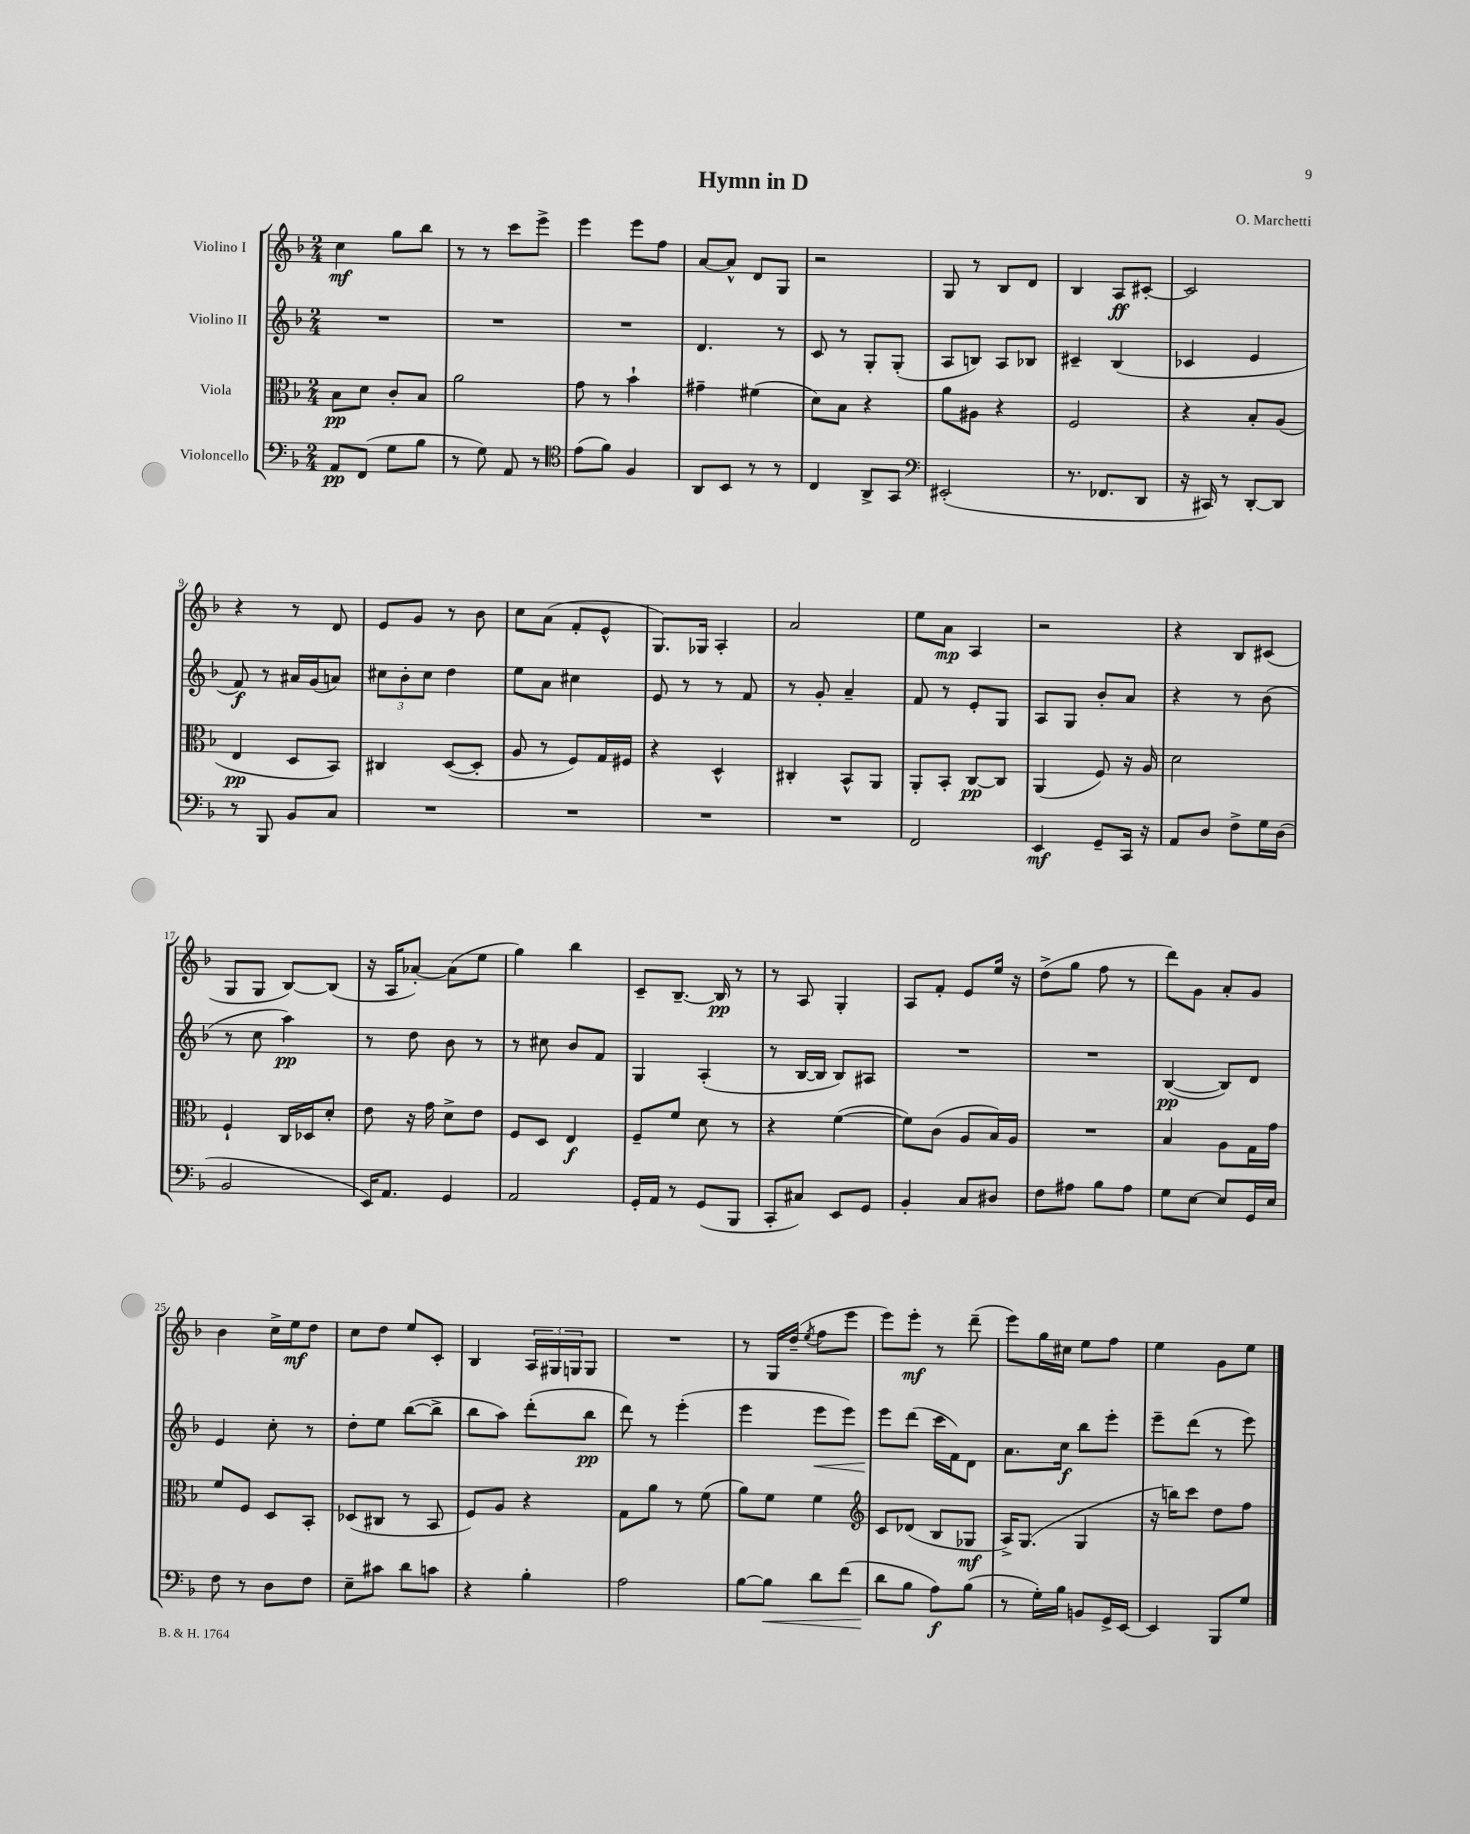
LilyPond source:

\header { title = "Hymn in D" composer = "O. Marchetti" }
<<
\new StaffGroup <<
\new Staff = "s0" \with { instrumentName = "Violino I" } {
    \clef treble \key f \major \numericTimeSignature \time 2/4
    c''4\mf g''8 bes''8 |
    r8 r8 c'''8 e'''8-> |
    e'''4 e'''8 f''8 |
    a'8~ a'8-^ d'8 g8 |
    r2 |
    g8 r8 bes8 d'8 |
    bes4 a8\ff cis'8~-. |
    cis'2 |
    r4 r8 d'8 |
    e'8 g'8 r8 bes'8 |
    c''8 a'8( f'8-. e'8-^ |
    g8.) ges16 a4-. |
    a'2 |
    e''8 a'8\mp a4 |
    r2 |
    r4 bes8 cis'8( |
    g8 g8 bes8~) bes8( |
    r16 a16 aes'8~-.) aes'8( e''8 |
    g''4) bes''4 |
    c'8-- bes8.~-- bes16\pp r8 |
    r8 a8 g4-. |
    a8 f'8-. e'8 e''16 r16 |
    d''8->( g''8 f''8 r8 |
    d'''8) g'8 a'8-. g'8 |
    bes'4 c''16-> e''16\mf d''8 |
    c''8 d''8 e''8 c'8-. |
    bes4 \tuplet 3/2 { a16 gis16 g16 } g8 |
    R2 |
    r8 g16 d''16--( \acciaccatura { e''8 } f''8 e'''8 |
    e'''8) e'''8-.\mf r8 d'''8--( |
    e'''8) g''16 cis''16 e''8 f''8 |
    e''4 g'8 e''8 \bar "|." |
}
\new Staff = "s1" \with { instrumentName = "Violino II" } {
    \clef treble \key f \major \numericTimeSignature \time 2/4
    R2 |
    R2 |
    R2 |
    d'4. r8 |
    c'8 r8 g8-. g8-.( |
    a8 b8) a8 bes8 |
    cis'4-- bes4( |
    ces'4 e'4 |
    f'8\f) r8 ais'16 g'16( a'8) |
    \tuplet 3/2 { cis''8 bes'8-. cis''8 } d''4 |
    e''8 a'8 cis''4 |
    e'8 r8 r8 f'8 |
    r8 g'8-. a'4-- |
    f'8 r8 e'8-. g8 |
    a8 g8 bes'8-. a'8 |
    r4 r8 bes'8( |
    r8 c''8 a''4\pp) |
    r8 d''8 bes'8 r8 |
    r8 cis''8 bes'8 f'8 |
    g4 a4-.( |
    r8 bes16~ bes16 bes8) ais8 |
    R2 |
    R2 |
    bes4~\pp( bes8) d'8 |
    e'4 c''8-. r8 |
    d''8-. e''8 bes''8~( bes''8-> |
    bes''8 a''8) d'''8-.( bes''8\pp |
    d'''8) r8 e'''4-.( |
    e'''4 e'''8\< e'''8) |
    e'''8\! d'''8( c'''16 f'16) d'8 |
    a'8. c''16\f bes''8 e'''8-. |
    e'''8-- d'''8( r8 e'''8) \bar "|." |
}
\new Staff = "s2" \with { instrumentName = "Viola" } {
    \clef alto \key f \major \numericTimeSignature \time 2/4
    bes8\pp d'8 c'8-. bes8 |
    a'2 |
    g'8 r8 bes'4-! |
    gis'4-- fis'4( |
    d'8) bes8 r4 |
    a'8 ais8 r4 |
    f2 |
    r4 bes8-. a8( |
    e4\pp d8 bes,8) |
    cis4 d8~( d8-. |
    a8 r8 f8) g16 fis16 |
    r4 d4-^ |
    cis4-. bes,8-^ a,8 |
    a,8-. bes,8-. c8~\pp c8 |
    a,4( f8) r16 a16 |
    d'2 |
    f4-! c16 des16 d'8-. |
    e'8 r16 g'16 d'8-> e'8 |
    f8 d8 e4\f |
    f8-- f'8 d'8 r8 |
    r4 f'4~( |
    f'8) c'8( a8 bes16) a16 |
    R2 |
    bes4 a8 g16 g'16 |
    f'8 f8 d8 bes,8-. |
    des8( cis8 r8 bes,8 |
    f8) a8 r4 |
    g8 a'8 r8 f'8( |
    a'8) f'8 f'4 |
    \clef treble c'8 des'8( bes8 ges8\mf |
    a16->) g8.( g4 |
    r16 b''16) c'''8 d''8 f''8 \bar "|." |
}
\new Staff = "s3" \with { instrumentName = "Violoncello" } {
    \clef bass \key f \major \numericTimeSignature \time 2/4
    a,8\pp f,8( g8 bes8 |
    r8 g8) a,8 r8 |
    \clef tenor e'8( f'8) f4 |
    a,8 bes,8 r8 r8 |
    c4 a,8-> g,8 |
    \clef bass eis,2-.( |
    r8. fes,8. d,8 |
    r16 cis,16) r8 d,8~-. d,8 |
    r8 bes,,8 bes,8 c8 |
    R2 |
    R2 |
    R2 |
    R2 |
    f,2 |
    e,4\mf g,8-- c,16 r16 |
    a,8 d8 f8-> g16 d16( |
    bes,2 |
    e,16) a,8. g,4 |
    a,2 |
    g,16-. a,16 r8 g,8( bes,,8 |
    c,8-. cis8) e,8 g,8 |
    bes,4-. c8 dis8 |
    f8 ais8 bes8 ais8 |
    g8 e8~ e8 g,16 e16 |
    f8 r8 d8 f8 |
    e8-- cis'8 d'8 c'8 |
    r4 bes4-. |
    a2 |
    bes8~ bes8\< d'8 f'8( |
    d'8\! bes8 a8\f) bes8( |
    r8 g16-.) bes16 b,8 g,16-> e,16~ |
    e,4 bes,,8 g8 \bar "|." |
}
>>
>>
